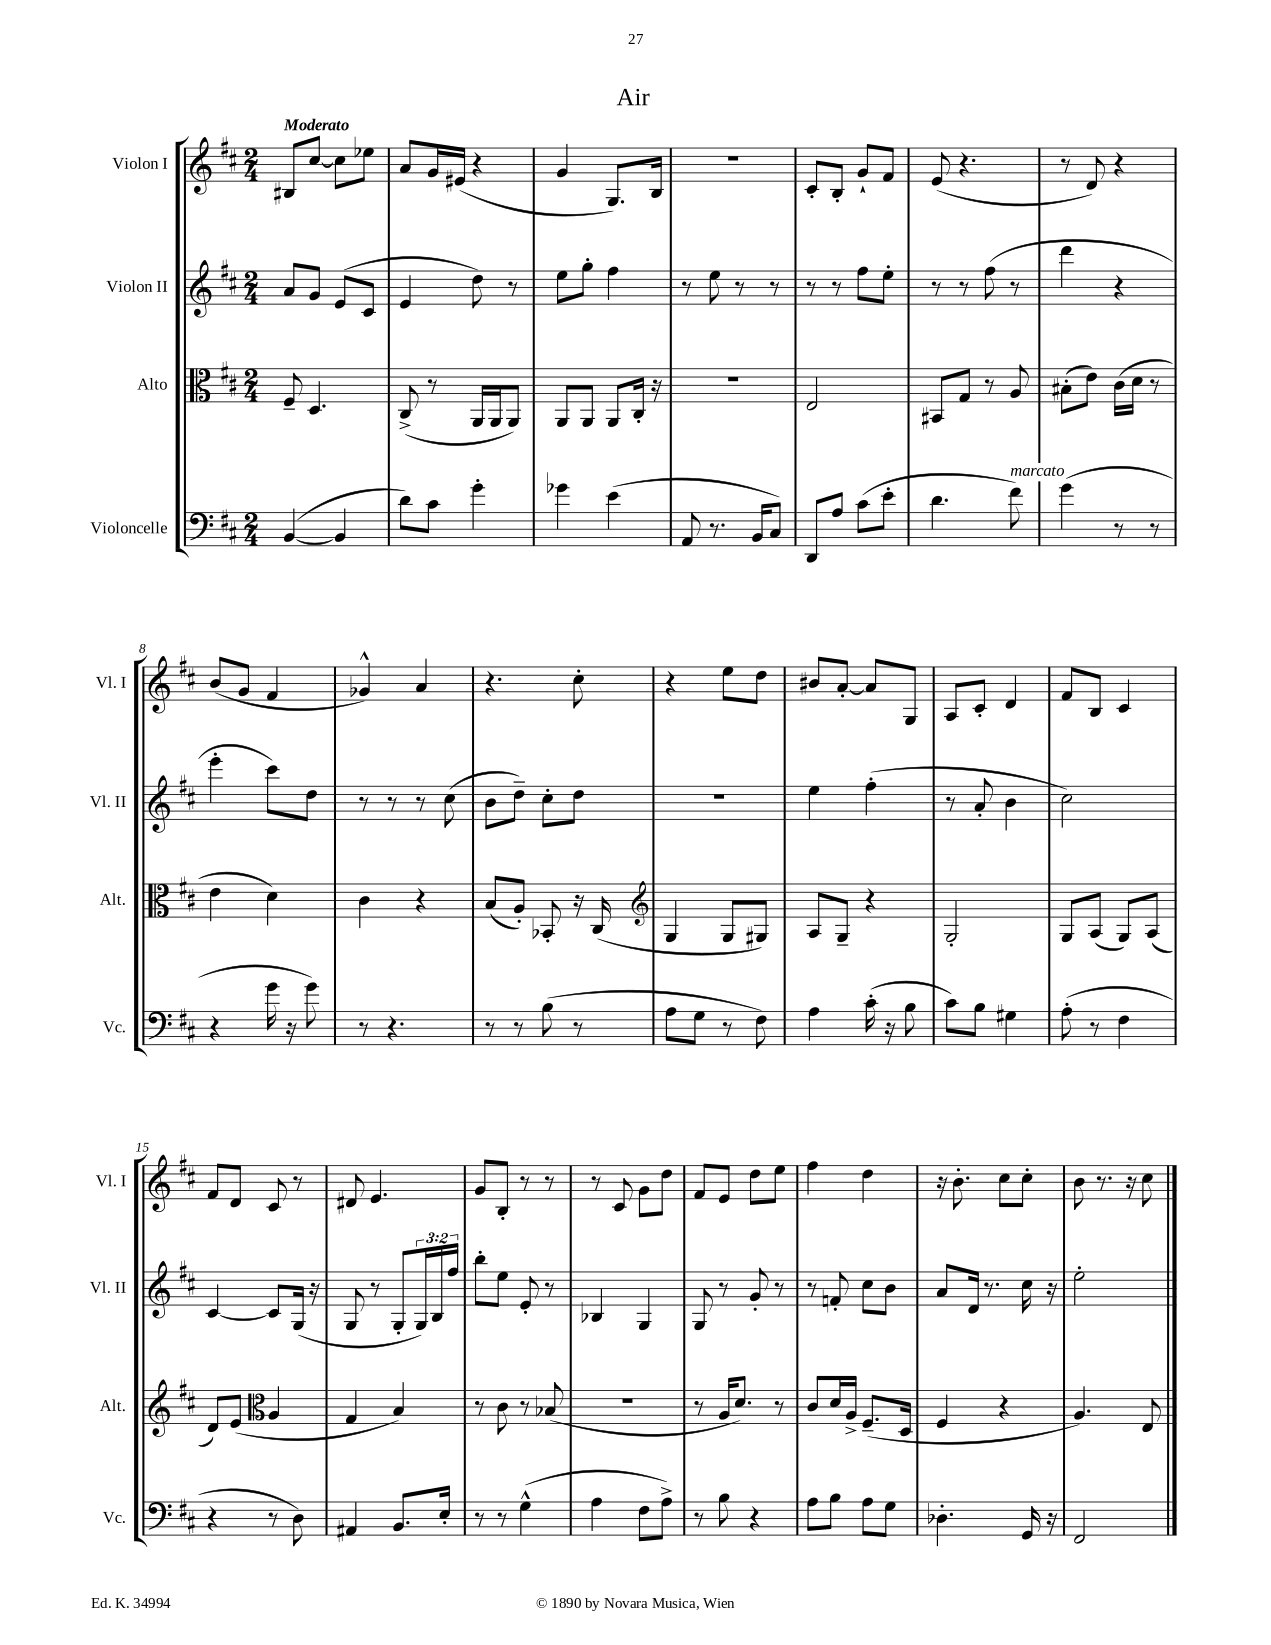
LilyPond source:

\header { title = "Air" }
<<
\new StaffGroup <<
\new Staff = "s0" \with { instrumentName = "Violon I" shortInstrumentName = "Vl. I" } {
    \clef treble \key d \major \numericTimeSignature \time 2/4 \tempo "Moderato"
    bis8 cis''8~ cis''8 ees''8 |
    a'8 g'16 eis'16( r4 |
    g'4 g8.) b16 |
    R2 |
    cis'8-. b8-. g'8-! fis'8 |
    e'8( r4. |
    r8 d'8) r4 |
    b'8( g'8 fis'4 |
    ges'4-^) a'4 |
    r4. cis''8-. |
    r4 e''8 d''8 |
    bis'8 a'8~-. a'8 g8 |
    a8 cis'8-. d'4 |
    fis'8 b8 cis'4 |
    fis'8 d'8 cis'8 r8 |
    dis'8 e'4. |
    g'8 b8-. r8 r8 |
    r8 cis'8 g'8 d''8 |
    fis'8 e'8 d''8 e''8 |
    fis''4 d''4 |
    r16 b'8.-. cis''8 cis''8-. |
    b'8 r8. r16 cis''8 \bar "|." |
}
\new Staff = "s1" \with { instrumentName = "Violon II" shortInstrumentName = "Vl. II" } {
    \clef treble \key d \major \numericTimeSignature \time 2/4 \override Staff.TupletNumber.text = #tuplet-number::calc-fraction-text
    a'8 g'8 e'8( cis'8 |
    e'4 d''8) r8 |
    e''8 g''8-. fis''4 |
    r8 e''8 r8 r8 |
    r8 r8 fis''8 e''8-. |
    r8 r8 fis''8( r8 |
    d'''4 r4 |
    e'''4-. cis'''8) d''8 |
    r8 r8 r8 cis''8( |
    b'8 d''8--) cis''8-. d''8 |
    R2 |
    e''4 fis''4-.( |
    r8 a'8-. b'4 |
    cis''2) |
    cis'4~ cis'8 g16( r16 |
    g8 r8 g8-. \tuplet 3/2 { g16) b16 fis''16 } |
    b''8-. e''8 e'8-. r8 |
    bes4 g4 |
    g8 r8 g'8-. r8 |
    r8 f'8-. cis''8 b'8 |
    a'8 d'16 r8. cis''16 r16 |
    e''2-. \bar "|." |
}
\new Staff = "s2" \with { instrumentName = "Alto" shortInstrumentName = "Alt." } {
    \clef alto \key d \major \numericTimeSignature \time 2/4
    fis8-- d4. |
    cis8->( r8 a,16 a,16 a,8) |
    a,8 a,8 a,8 cis16-. r16 |
    R2 |
    e2 |
    bis,8 g8 r8 a8 |
    bis8-.( e'8) cis'16( d'16 r8 |
    e'4 d'4) |
    cis'4 r4 |
    b8( a8-.) bes,8-. r16 cis16( |
    \clef treble g4 g8 gis8) |
    a8 g8-- r4 |
    g2-. |
    g8 a8( g8) a8( |
    d'8) e'8( \clef alto a4 |
    g4 b4) |
    r8 cis'8 r8 bes8( |
    R2 |
    r8 a16 d'8.) r8 |
    cis'8 d'16 a16-> fis8.--( d16 |
    fis4 r4 |
    a4.) e8 \bar "|." |
}
\new Staff = "s3" \with { instrumentName = "Violoncelle" shortInstrumentName = "Vc." } {
    \clef bass \key d \major \numericTimeSignature \time 2/4
    b,4~( b,4 |
    d'8) cis'8 g'4-. |
    ges'4 e'4( |
    a,8 r8. b,16 cis8) |
    d,8 a8 cis'8( e'8-. |
    d'4. fis'8^\markup { \italic "marcato" }) |
    g'4( r8 r8 |
    r4 g'16 r16 g'8) |
    r8 r4. |
    r8 r8 b8( r8 |
    a8 g8 r8 fis8) |
    a4 cis'16-.( r16 b8 |
    cis'8) b8 gis4 |
    a8-.( r8 fis4 |
    r4 r8 d8) |
    ais,4 b,8. e16-. |
    r8 r8 g4-^( |
    a4 fis8 a8->) |
    r8 b8 r4 |
    a8 b8 a8 g8 |
    des4.-. g,16 r16 |
    fis,2 \bar "|." |
}
>>
>>
